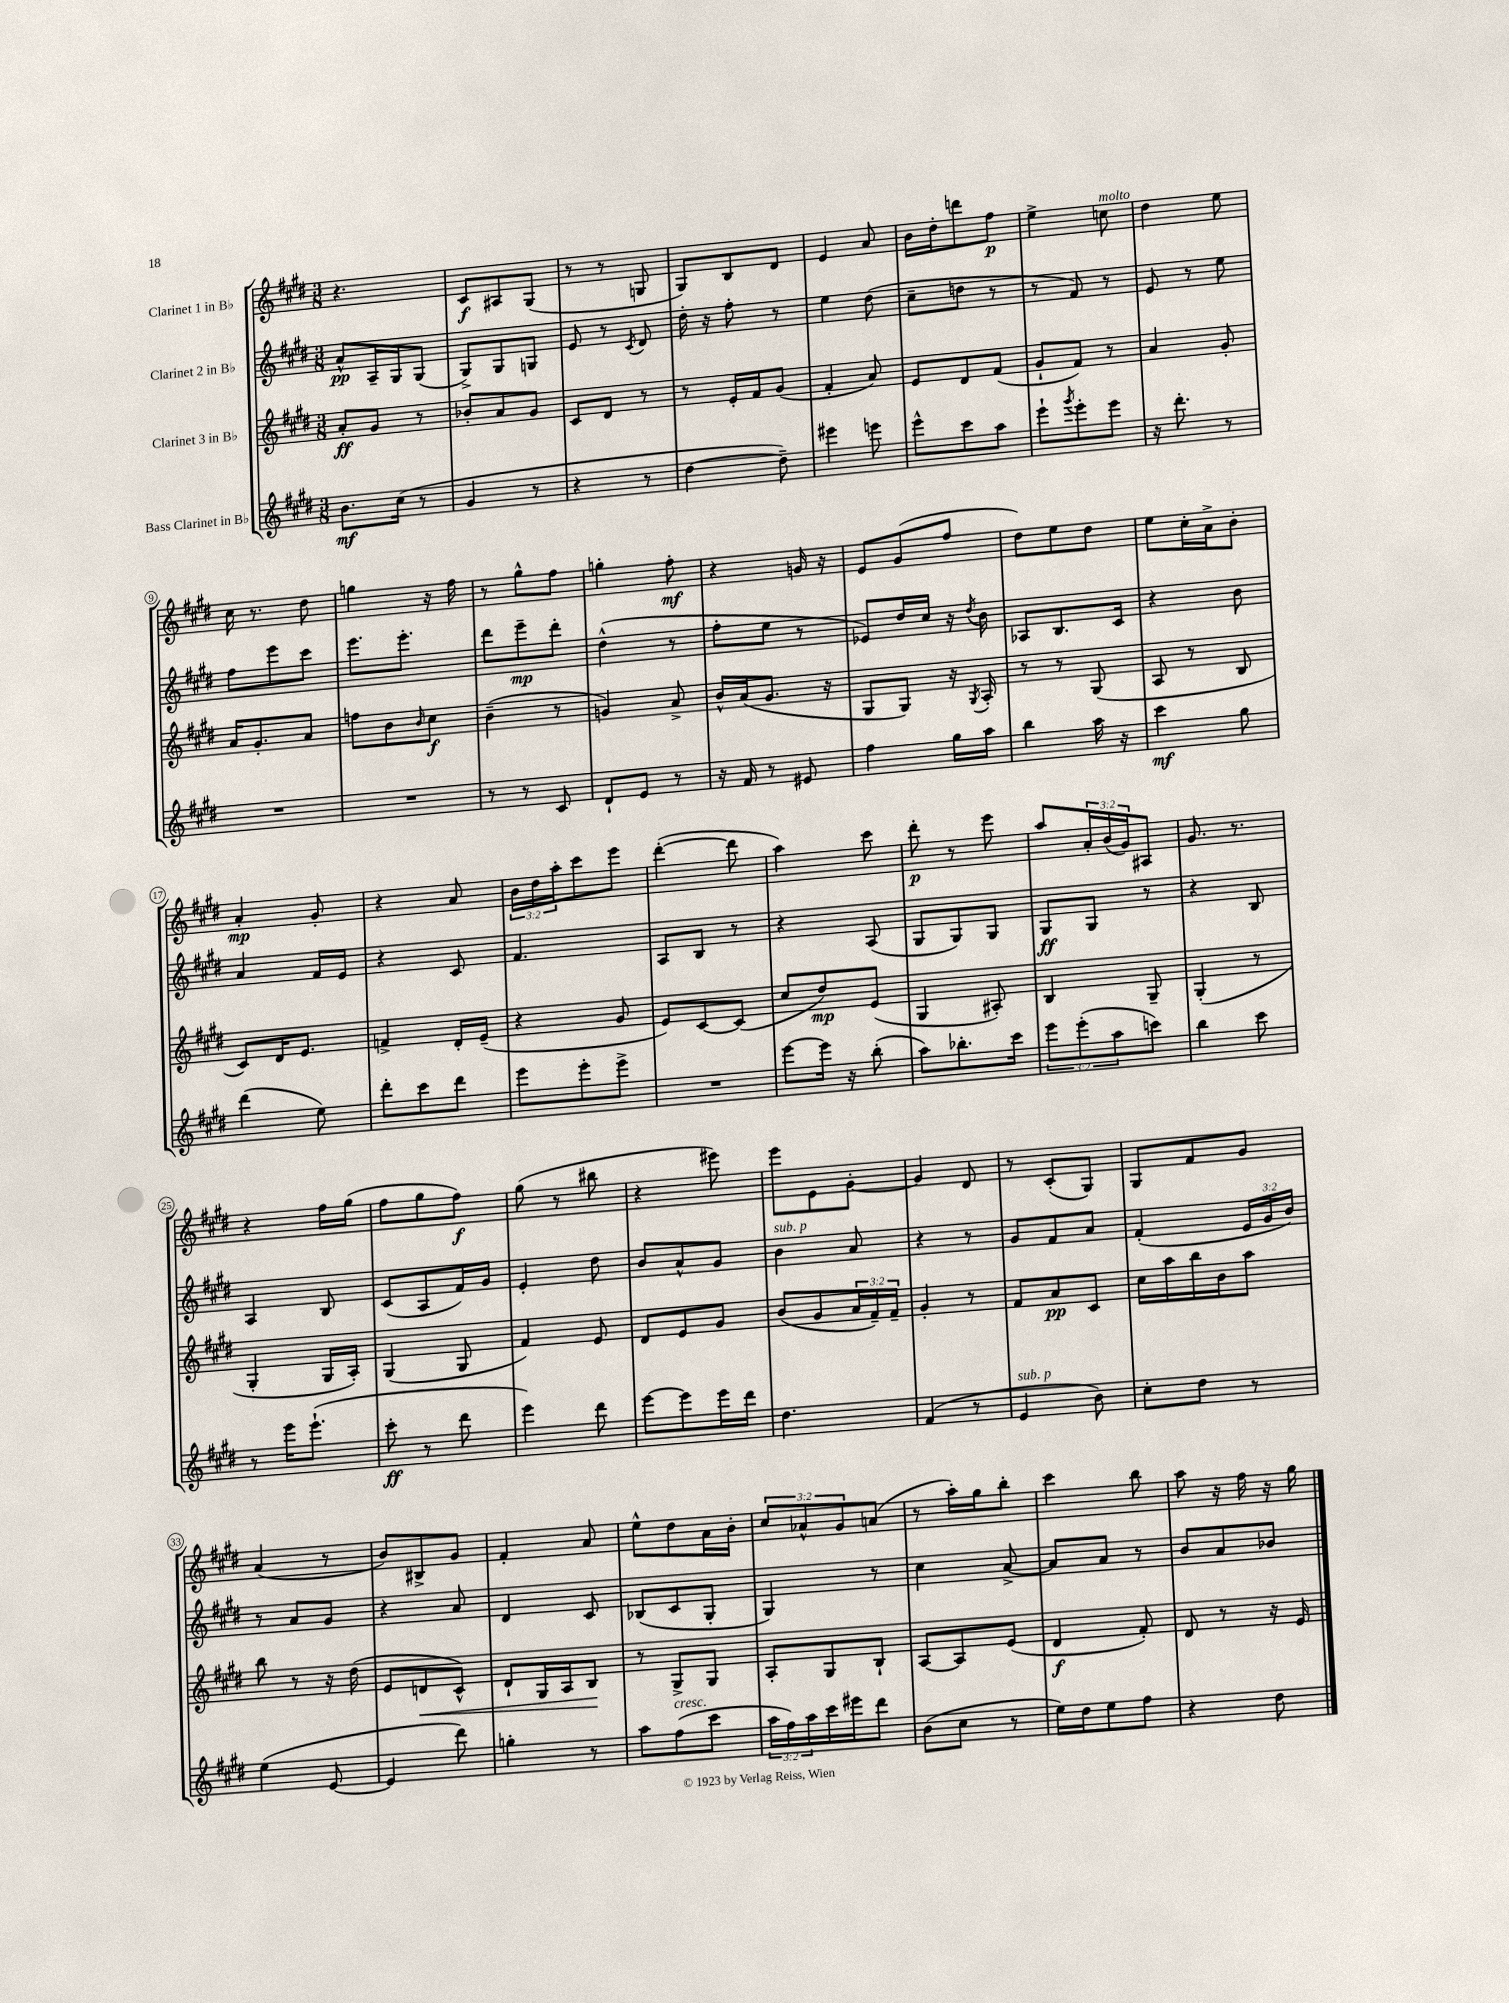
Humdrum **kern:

**kern	**dynam	**kern	**dynam	**kern	**dynam	**kern	**dynam
*part4	*part4	*part3	*part3	*part2	*part2	*part1	*part1
*staff4	*staff4	*staff3	*staff3	*staff2	*staff2	*staff1	*staff1
*I"Bass Clarinet in B♭	*	*I"Clarinet 3 in B♭	*	*I"Clarinet 2 in B♭	*	*I"Clarinet 1 in B♭	*
*clefG2	*	*clefG2	*	*clefG2	*	*clefG2	*
*k[f#c#g#d#]	*	*k[f#c#g#d#]	*	*k[f#c#g#d#]	*	*k[f#c#g#d#]	*
*M3/8	*	*M3/8	*	*M3/8	*	*M3/8	*
=1	=1	=1	=1	=1	=1	=1	=1
8.b\L	mf	8a'/L	ff	8a^^/L	pp	4.r	.
.	.	8g#/J	.	16A~/L	.	.	.
(16cc#\Jk	.	.	.	16G#/J	.	.	.
8r	.	8r	.	(8G#/J	.	.	.
=2	=2	=2	=2	=2	=2	=2	=2
4g#/	.	8b-X'/L	.	8G#^/L)	.	8c#/L	f
.	.	8a/	.	8G#/	.	8A#X/	.
8r	.	8g#/J	.	8Gn/J	.	(8G#/J	.
=3	=3	=3	=3	=3	=3	=3	=3
4r	.	8c#/L	.	8e/	.	8r	.
.	.	8d#/J	.	8r	.	8r	.
.	.	.	.	8qc#/	.	.	.
8r	.	8r	.	8d#/	.	8Gn/	.
=4	=4	=4	=4	=4	=4	=4	=4
[4dd#\	.	8r	.	16dd#'\	.	8G#/L)	.
.	.	.	.	16r	.	.	.
.	.	16e'/LL	.	8ff#'\	.	8B/	.
.	.	16f#/J	.	.	.	.	.
8dd#~\])	.	(8g#/J	.	8r	.	8d#/J	.
=5	=5	=5	=5	=5	=5	=5	=5
4eee#X\	.	4f#'/	.	4ee\	.	4e/	.
8eeen\	.	8a/)	.	(8dd#\	.	8a/	.
=6	=6	=6	=6	=6	=6	=6	=6
8eee^^\L	.	8e/L	.	8cc#~\L	.	16b\LL	.
.	.	.	.	.	.	16dd#'\J	.
8ccc#\	.	8d#/	.	8ddn\J	.	8dddn\	.
8aa\J	.	(8f#/J	.	8r	.	8ff#\J	p
=7	=7	=7	=7	=7	=7	=7	=7
8eee`\L	.	8g#`/L	.	8r	.	4ee^\	.
8qggg#/	.	.	.	.	.	.	.
8eee'\	.	8f#/J)	.	8f#/)	.	.	.
!	!	!	!	!	!	!LO:TX:a:i:t=molto	!
8eee\J	.	8r	.	8r	.	8ccn\	.
=8	=8	=8	=8	=8	=8	=8	=8
16r	.	4a/	.	8e/	.	4dd#\	.
8.ddd#'\	.	.	.	.	.	.	.
.	.	.	.	8r	.	.	.
8r	.	8g#'/	.	8ee\	.	8ee\	.
!!LO:LB:g=z
=9	=9	=9	=9	=9	=9	=9	=9
4.r	.	16a/KL	.	8ff#\L	.	16cc#\	.
.	.	8.g#'/	.	.	.	8.r	.
.	.	.	.	8eee\	.	.	.
.	.	8a/J	.	8ccc#\J	.	8dd#\	.
=10	=10	=10	=10	=10	=10	=10	=10
4.r	.	8ffn\L	.	8.eee\L	.	4ggn\	.
.	.	8b\	.	.	.	.	.
.	.	.	.	8.eee'\J	.	.	.
.	.	16qqb/	.	.	.	.	.
.	.	8cc#\J	f	.	.	16r	.
.	.	.	.	.	.	16ff#\	.
=11	=11	=11	=11	=11	=11	=11	=11
8r	.	(4b~\	.	8ddd#\L	.	8r	.
8r	.	.	.	8eee~\	mp	8gg#^^\L	.
8c#/	.	8r	.	8ddd#'\J	.	8ff#\J	.
=12	=12	=12	=12	=12	=12	=12	=12
8d#`/L	.	4gn/)	.	(4dd#^^\	.	4ggn'\	.
8e/J	.	.	.	.	.	.	.
8r	.	8a^/	.	8r	.	8ff#'\	mf
=13	=13	=13	=13	=13	=13	=13	=13
16r	.	16b^^/LL	.	8ff#'\L	.	4r	.
16f#/	.	(16a/J	.	.	.	.	.
8r	.	8.g#/J	.	8ee\J	.	.	.
8e#X/	.	.	.	8r	.	16gn/	.
.	.	16r	.	.	.	16r	.
=14	=14	=14	=14	=14	=14	=14	=14
4ff#\	.	8G#/L	.	8e-X/L)	.	8e/L	.
.	.	8G#/J)	.	16dd#/L	.	(8g#/	.
.	.	.	.	16cc#/JJ	.	.	.
16gg#\LL	.	16r	.	16r	.	8ff#/J	.
.	.	8qG#/	.	8qdd#/	.	.	.
16aa\JJ	.	16A'/	.	16b\	.	.	.
=15	=15	=15	=15	=15	=15	=15	=15
4bb\	.	8r	.	8A-X/L	.	8dd#\L)	.
.	.	8r	.	8.B/	.	8ee\	.
16aa\	.	(8G#/	.	.	.	8dd#\J	.
16r	.	.	.	16c#/Jk	.	.	.
=16	=16	=16	=16	=16	=16	=16	=16
4ccc#\	mf	8A/	.	4r	.	8ee\L	.
.	.	8r	.	.	.	16cc#'\L	.
.	.	.	.	.	.	16a^\J	.
8gg#\	.	8B/	.	8b\	.	8b'\J	.
!!LO:LB:g=z
=17	=17	=17	=17	=17	=17	=17	=17
(4ddd#\	.	8c#/L)	.	4a/	.	4a'/	mp
.	.	16d#/K	.	.	.	.	.
.	.	8.e/J	.	.	.	.	.
8ee\)	.	.	.	16f#/LL	.	8g#'/	.
.	.	.	.	16e/JJ	.	.	.
=18	=18	=18	=18	=18	=18	=18	=18
8ddd#'\L	.	4fn^/	.	4r	.	4r	.
8ccc#\	.	.	.	.	.	.	.
8ddd#\J	.	16d#'/LL	.	8c#/	.	8a/	.
.	.	(16e~/JJ	.	.	.	.	.
=19	=19	=19	=19	=19	=19	=19	=19
8eee\L	.	4r	.	4.f#/	.	24b\LL	.
.	.	.	.	.	.	24dd#\	.
.	.	.	.	.	.	24aa'\J	.
8eee'\	.	.	.	.	.	8ccc#\	.
8eee^\J	.	8g#/	.	.	.	8eee\J	.
=20	=20	=20	=20	=20	=20	=20	=20
4.r	.	8e/L)	.	8A/L	.	([4ddd#'\	.
.	.	[8c#/	.	8B/J	.	.	.
.	.	(8c#/J]	.	8r	.	8ddd#\]	.
=21	=21	=21	=21	=21	=21	=21	=21
[8eee\L	.	8cc#/L	.	4r	.	4aa\)	.
16eee\Jk]	.	8dd#/)	mp	.	.	.	.
16r	.	.	.	.	.	.	.
(8bb'\	.	(8e/J	.	(8A/	.	8ccc#\	.
=22	=22	=22	=22	=22	=22	=22	=22
8aa\L)	.	4G#/	.	8G#/L	.	8ddd#'\	p
8.bb-X'\	.	.	.	8G#/)	.	8r	.
.	.	8A#X'/)	.	8G#/J	.	8eee\	.
16ccc#\Jk	.	.	.	.	.	.	.
=23	=23	=23	=23	=23	=23	=23	=23
12eee\L	.	4B/	.	8G#/L	ff	8aa/L	.
(12eee'\	.	.	.	.	.	.	.
.	.	.	.	8G#/J	.	24a'/L	.
12aa\	.	.	.	.	.	(24b/	.
.	.	.	.	.	.	24g#/J)	.
8cccn\J)	.	8G#~/	.	8r	.	8A#X/J	.
=24	=24	=24	=24	=24	=24	=24	=24
4bb\	.	(4G#'/	.	4r	.	8.g#/	.
.	.	.	.	.	.	8.r	.
8ccc#\	.	8r	.	8B/	.	.	.
!!LO:LB:g=z
=25	=25	=25	=25	=25	=25	=25	=25
8r	.	4G#'/	.	4A/	.	4r	.
16eee\KL	.	.	.	.	.	.	.
(8.eee`\J	.	.	.	.	.	.	.
.	.	16G#/LL	.	8B/	.	16ff#\LL	.
.	.	16A'/JJ)	.	.	.	(16gg#\JJ	.
=26	=26	=26	=26	=26	=26	=26	=26
8ccc#'\	ff	(4G#/	.	(8c#/L	.	8ff#\L	.
8r	.	.	.	8A/	.	8gg#\	.
8ddd#\	.	8G#/	.	16f#/L)	.	8ff#\J)	f
.	.	.	.	16g#/JJ	.	.	.
=27	=27	=27	=27	=27	=27	=27	=27
4eee\)	.	4f#/)	.	4e'/	.	(8gg#\	.
.	.	.	.	.	.	8r	.
8ddd#\	.	8e/	.	8dd#\	.	8bb#X\	.
=28	=28	=28	=28	=28	=28	=28	=28
[8eee\L	.	8d#/L	.	8b/L	.	4r	.
8eee\]	.	8e/	.	8a^^/	.	.	.
16eee\L	.	8g#/J	.	8g#/J	.	8eee#X\)	.
16ddd#\JJ	.	.	.	.	.	.	.
=29	=29	=29	=29	=29	=29	=29	=29
!	!	!	!	!LO:TX:a:i:t=sub. p	!	!	!
4.dd#\	.	(8b/L	.	4b\	.	8eee\L	.
.	.	8g#/	.	.	.	8e\	.
.	.	24a/L	.	8a/	.	[8g#'\J	.
.	.	24f#~/)	.	.	.	.	.
.	.	24f#~/JJ	.	.	.	.	.
=30	=30	=30	=30	=30	=30	=30	=30
(4f#/	.	4g#'/	.	4r	.	4g#/]	.
8r	.	8r	.	8r	.	8d#/	.
=31	=31	=31	=31	=31	=31	=31	=31
!LO:TX:a:i:t=sub. p	!	!	!	!	!	!	!
4e/	.	8f#/L	.	8g#/L	.	8r	.
.	.	8a/	pp	8f#/	.	(8c#'/L	.
8b\)	.	8c#/J	.	8a/J	.	8G#/J)	.
=32	=32	=32	=32	=32	=32	=32	=32
8cc#'\L	.	16cc#\LL	.	(4f#'/	.	8G#/L	.
.	.	16aa\	.	.	.	.	.
8dd#\J	.	16bb\	.	.	.	8f#/	.
.	.	16b\J	.	.	.	.	.
8r	.	8aa\J	.	24e/LL	.	8g#/J	.
.	.	.	.	24g#/	.	.	.
.	.	.	.	24b/JJ)	.	.	.
!!LO:LB:g=z
=33	=33	=33	=33	=33	=33	=33	=33
(4ee\	.	8bb\	.	8r	.	(4a/	.
.	.	8r	.	8a/L	.	.	.
[8e/	.	16r	.	8g#/J	.	8r	.
.	.	(16dd#\	.	.	.	.	.
=34	=34	=34	=34	=34	=34	=34	=34
4e/]	.	8e/L	.	4r	.	8b/L)	.
!	!	!	!LO:HP:b	!	!	!	!
.	.	8dn/	<	.	.	8B#X^/	.
8ddd#\)	.	8c#^^/J)	.	8a/	.	8g#/J	.
=35	=35	=35	=35	=35	=35	=35	=35
4ggn'\	.	8d#`/L	.	4d#/	.	4f#'/	.
.	.	16G#/L	.	.	.	.	.
.	.	16A/J	.	.	.	.	.
8r	.	8B/J	.	8c#/	.	8a/	.
.	.	.	[	.	.	.	.
=36	=36	=36	=36	=36	=36	=36	=36
8aa\L	.	8r	.	(8B-X/L	.	8ee^^\L	.
!LO:TX:a:i:t=cresc.	!	!	!	!	!	!	!
(8ff#\	.	8G#^/L	.	8c#/	.	8dd#\	.
8ccc#\J	.	8G#/J	.	8G#'/J	.	16a\L	.
.	.	.	.	.	.	16b'\JJ	.
=37	=37	=37	=37	=37	=37	=37	=37
24aa\LL	.	8A'/L	.	4G#/)	.	12cc#/L	.
24ff#\)	.	.	.	.	.	.	.
24aa\	.	.	.	.	.	12a-X^^/	.
16ccc#\	.	8G#/	.	.	.	.	.
.	.	.	.	.	.	12g#/	.
16eee#X\J	.	.	.	.	.	.	.
8ddd#\J	.	8B`/J	.	8r	.	(8an/J	.
=38	=38	=38	=38	=38	=38	=38	=38
(8b\L	.	[8A/L	.	4cc#\	.	8r	.
8cc#\J	.	8A/]	.	.	.	16aa'\LL)	.
.	.	.	.	.	.	16gg#\J	.
8r	.	(8e/J	.	[8a^/	.	8bb'\J	.
=39	=39	=39	=39	=39	=39	=39	=39
16ee\LL)	.	4d#/	f	8a/L]	.	4ccc#\	.
16dd#\J	.	.	.	.	.	.	.
8ee\	.	.	.	8a/J	.	.	.
8ff#\J	.	8f#'/)	.	8r	.	8bb\	.
=40	=40	=40	=40	=40	=40	=40	=40
4r	.	8d#/	.	8b/L	.	8aa\	.
.	.	8r	.	8a/	.	16r	.
.	.	.	.	.	.	16ff#\	.
8dd#\	.	16r	.	8b-X/J	.	16r	.
.	.	16e/	.	.	.	16gg#\	.
==	==	==	==	==	==	==	==
*-	*-	*-	*-	*-	*-	*-	*-
